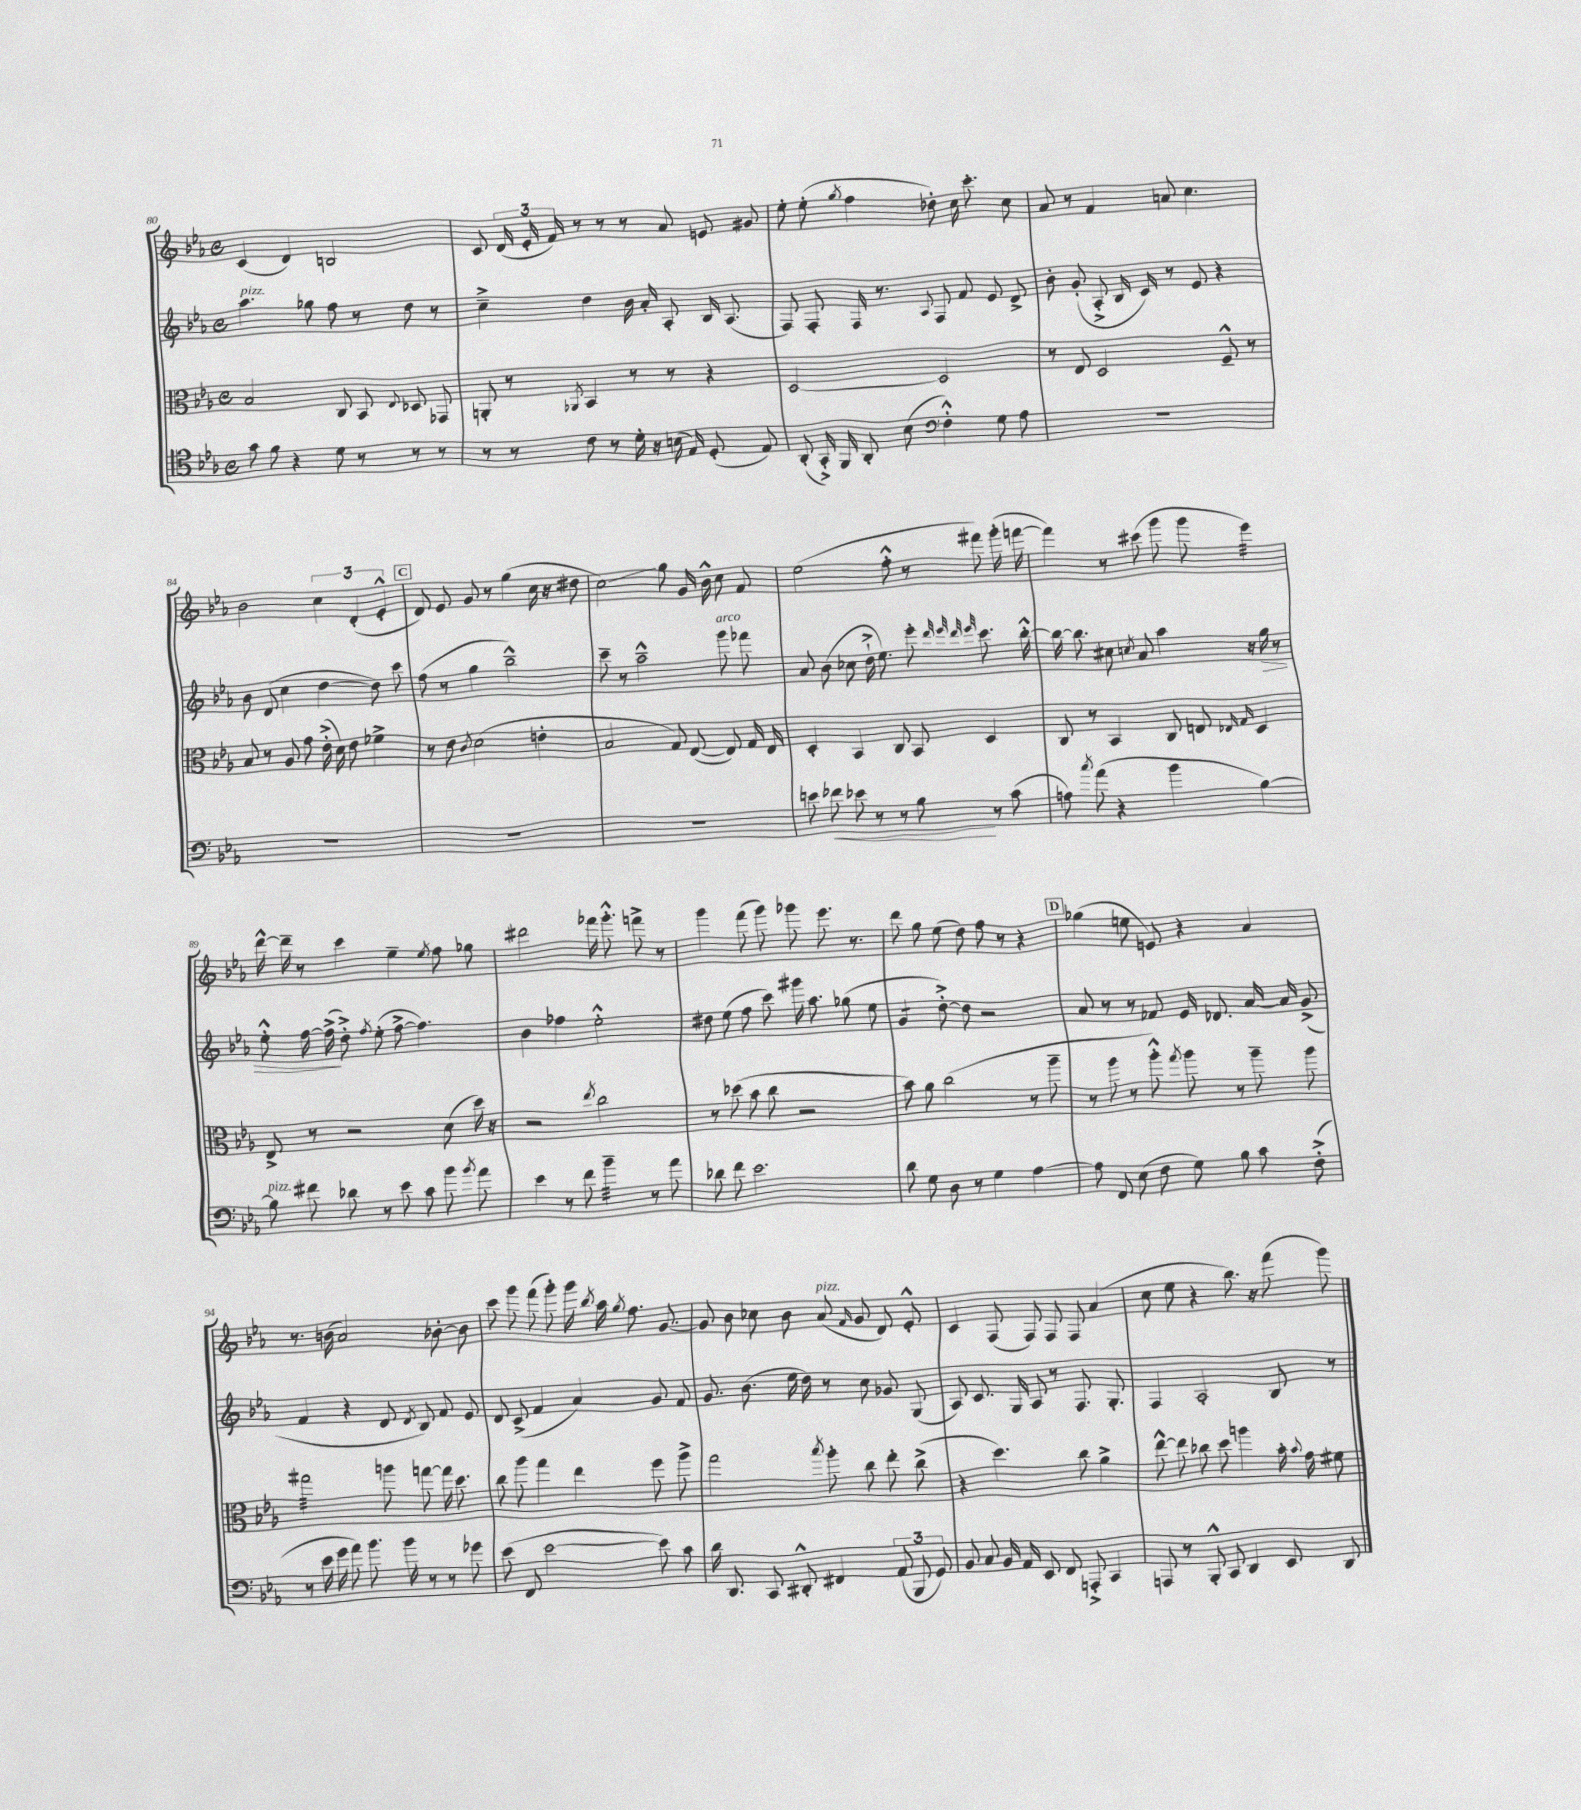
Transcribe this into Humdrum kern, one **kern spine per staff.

**kern	**kern	**kern	**kern
*staff4	*staff3	*staff2	*staff1
*clefC4	*clefC3	*clefG2	*clefG2
*k[b-e-a-]	*k[b-e-a-]	*k[b-e-a-]	*k[b-e-a-]
*M4/4	*M4/4	*M4/4	*M4/4
*met(c)	*met(c)	*met(c)	*met(c)
8g\	2B-/	4.aa-\	(4c/
8f\	.	.	.
4r	.	.	4d/)
.	.	8gg-\	.
8d\	8C/	8ff\	2B/
8r	8BB-/	8r	.
.	8qqE-/	.	.
8r	8D-/	8dd\	.
8r	8GG-/	8r	.
=	=	=	=
8r	8AA'/	4cc~^\	8c/
8r	8r	.	(24d/
.	.	.	24e-'/
.	.	.	24f/)
.	8qAA-/	.	.
8c\	4BB-/	4dd\	8r
8r	.	.	8r
16d'\	8r	16b-\	8r
16r	.	16a-'/	.
(16B\	8r	8A-'/	8a-/
16E-/)	.	.	.
(8D'/	4r	16B-/	8e/
.	.	(8.A-/	.
8E-/)	.	.	8g#/
=	=	=	=
(8AA-'/	[2D/	8F/)	8ee-'\
16GG'^/)	.	8F'/	(8ee-'\
16FF/	.	.	.
.	.	.	8qgg/
8AA-'/	.	16F/	4ff\
.	.	8.r	.
(8B-\	.	.	.
*clefF4	*	*	*
.	.	8qqA-/	.
4F'^^\)	2D/]	8F/	8dd-'\)
.	.	8f/	16cc\
.	.	.	8.ccc'\
8G\	.	8e-/	.
8A-\	.	8d^/	8cc\
=	=	=	=
1r	8r	8b-'\	8a-/
.	8E-/	(8g'/	8r
.	2D/	8A-'^/	4f/
.	.	16B-/	.
.	.	16c/)	.
.	.	8r	8a/
.	.	8e-/	4.cc\
.	8F~^^/	4r	.
.	8r	.	.
=	=	=	=
1r	8B-/	8b-\	2b-\
.	8r	(8d/	.
.	8A-/	4cc\	.
.	8g\	.	.
.	(16e-'^\	[4dd\	6cc\
.	16d\)	.	.
.	8e-\	.	.
.	.	.	(6d'/
.	4f-^\	8dd\])	.
.	.	.	6e-'^^/
.	.	8ccc\	.
=	=	=	=
1r	8r	(8ff\	8d/)
.	8e-\	8r	8e-/
.	8qc/	.	.
.	(2d\	4gg\	8g/
.	.	.	8r
.	.	2bb-~^^\)	(4gg\
.	4e'\	.	16cc\
.	.	.	16r
.	.	.	8dd#\
=	=	=	=
1r	2B-/	8ccc~\	2cc\)
.	.	8r	.
.	.	2aa-~^^\	.
.	8G/)	.	8gg\
.	([8E-/	.	16g/
.	.	.	16b-^^\
.	8E-/])	8ggg\	8cc\
.	16G/	8fff-\	8f/
.	16E-/	.	.
=	=	=	=
8e\	4D'/	8a-/	(2ee-\
8f-\	.	(8b-\	.
8e-\	4BB-/	8cc-\	.
8r	.	16dd`^\	.
.	.	8.ee-\)	.
8r	8C/	.	8ff'^^\
8B-\	8BB-/	8eee-'\	8r
.	.	32qqddd/	.
.	.	32qqeee-/	.
.	.	32qqddd/	.
.	.	32qqeee-/	.
8r	4D/	8.ccc\	8fff#\)
(8c\	.	.	(16ggg'\
.	.	[16bb-'^^\	[16fff\
=	=	=	=
8A\)	8C/	16bb-\_	4fff\])
.	.	8.bb-\]	.
8qcc/	.	.	.
(8a-\	8r	.	.
4r	4BB-/	8cc#\	8r
.	.	8qcc/	.
.	.	8a-/	(8ccc#\
4b-\	8C/	4aa-\	8ggg\
.	8E/	.	8ggg\
.	16qqE-/	.	.
.	16qqG/	.	.
[4B-\)	4D/	16r	4eee-\)
.	.	16gg\	.
.	.	8r	.
=	=	=	=
8B-\]	8E-^/	8ee-'^^\	[16ddd^^\
.	.	.	16ddd~\]
8f#\	8r	[16ff\	8r
.	.	(16ff^\]	.
8d-\	2r	8dd'^\)	4ccc\
.	.	8qff/	.
8r	.	(8ee-'\	.
8e-\	.	[8ff^\	4ee-~\
8c\	.	4.ff\])	.
.	.	.	8qee-/
8b-\	(8d\	.	8ff\
8qb-/	.	.	.
8a-\	16dd\)	.	8gg-\
.	16r	.	.
=	=	=	=
4e-\	2r	4b-\	2ddd#\
8r	.	4ff-\	.
8f\	.	.	.
.	8qee-/	.	.
4b-~\	2cc\	2ee-'^^\	16fff-\
.	.	.	8.ggg'^^\
8r	.	.	8fff^\
8a-\	.	.	8r
=	=	=	=
8d-\	8r	8dd#\	4ggg\
8f\	(8dd-\	(8ee-\	.
2.e-\	8b-\	8ff\	(8fff\
.	8cc\	8ccc\)	8ggg\)
.	2r	16ggg#\	8ggg-\
.	.	8.aa-\	.
.	.	.	8.eee-\
.	.	(8gg-\	.
.	.	.	8.r
.	.	8ee-\	.
=	=	=	=
8d\	8b-\)	4g/	8ddd\
8G\	8a-\	.	8gg\
8D\	(2cc\	[8dd'^\)	(8ee-\
8r	.	8dd\]	8dd\)
4G\	.	2r	8ff\
.	.	.	8r
[4A-\	8r	.	4r
.	8aa-~\	.	.
=	=	=	=
8A-\]	8r	8a-/	(4gg-\
8FF/	8aa-\	8r	.
(8E-\	8r	8r	8ee\
8F\	8aa-'^^\)	8f-/	8e/)
.	8qgg/	.	.
8G\)	8aa-\	16e-/	4r
.	.	8.d-/	.
8B-\	8r	.	.
8c\	8aa-~\	[16a-/	4a-/
.	.	16a-/]	.
(8F'^\	8aa-\	(8g^/	.
=	=	=	=
8r	2gg#\	4f/	8.r
16e-\	.	.	.
16g\	.	.	(16b\
8a-\)	.	4r	2a-/)
8.b-\	.	.	.
.	8aa\	8d/	.
16b-\	.	.	.
.	.	8qd/	.
8r	[8gg\	8B-/)	.
8r	16gg\]	8f/	[8b-'\
.	8.dd\	.	.
8g-\	.	8e-/	8b-\]
=	=	=	=
(8e-\	8cc\	8d/	8ccc\
8FF/	8aa-\	(8c^/	8ggg\
[2e-\	4gg\	4f/	(8fff\
.	.	.	8ggg'\)
.	4ee-\	4a-/)	16ggg\
.	.	.	8qbb-/
.	.	.	16aa-\
.	.	.	8qgg/
.	.	.	8.ff\
8e-\])	8ff\	8g/	.
.	.	.	[8.g/
8c\	8aa-^\	8f/	.
=	=	=	=
16d\	2gg\	8.g/	8g/]
8.DD/	.	.	.
.	.	.	8b-\
.	.	(8.b-\	.
8CC/	.	.	8cc-\
8DD#'^^/	.	16ee-\	8b-\
.	.	16dd\)	.
.	8qbb-/	.	.
4FF#/	8aa-'\	8r	(8a-/
.	.	.	16qqf/
.	8cc\	8cc\	8g/
(12AA-/	8ee-'\	8g-/	8d/)
12BBB-/	.	.	.
.	(8cc^\	(8G/	8e-'^^/
12GG/)	.	.	.
=	=	=	=
8BB-/	4r	8A-/)	4c/
8C/	.	8.c/	.
16BB-/	4.dd\)	.	(8F/
16AA-/	.	16G/	.
8EE-/	.	8A-/	8F/)
8FF/	.	8r	8F/
8AAA'^/	8cc\	8.F/	8F/
4CC/	4a-^\	.	(4a-/
.	.	8.G'/	.
=	=	=	=
8AAA/	[8ee-^^\	4F/	8cc\
8r	8ee-\]	.	8ee-\
8BBB-'^^/	8cc-\	2A-'/	4r
8CC/	8dd\	.	.
4DD/	4aa\	.	8.bb-\)
.	.	.	16r
8EE-/	16b-'\	8B-/	(8fff\
.	8qqb-/	.	.
.	16g\	.	.
8DD/	8f#\	8r	8ggg\)
==	==	==	==
*-	*-	*-	*-
